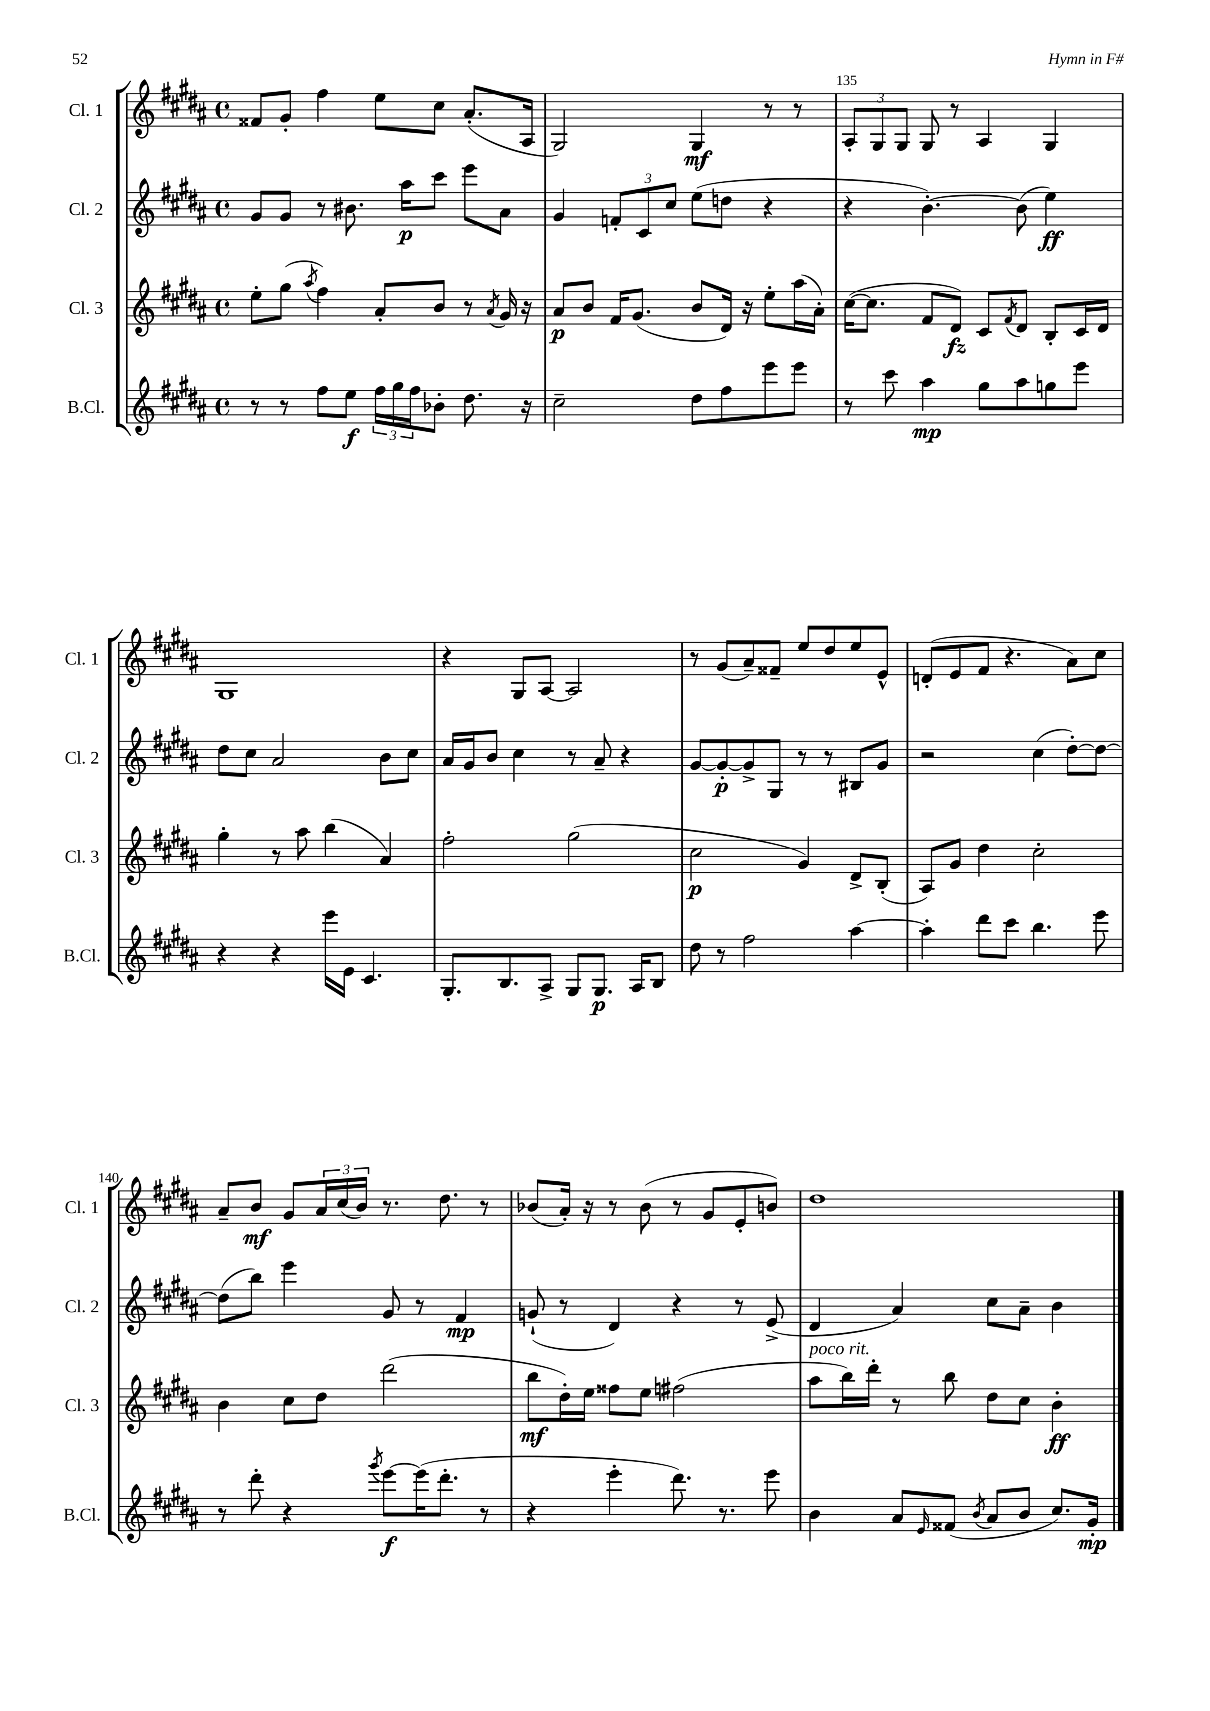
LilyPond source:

<<
\new StaffGroup <<
\new Staff = "s0" \with { instrumentName = "Cl. 1" shortInstrumentName = "Cl. 1" } {
    \clef treble \key b \major \defaultTimeSignature \time 4/4
    fisis'8 gis'8-. fis''4 e''8 cis''8 ais'8.-.( ais16 |
    gis2) gis4\mf r8 r8 |
    \tuplet 3/2 { ais8-. gis8 gis8 } gis8 r8 ais4 gis4 |
    gis1 |
    r4 gis8 ais8~ ais2 |
    r8 gis'8( ais'8--) fisis'8-- e''8 dis''8 e''8 e'8-^ |
    d'8-.( e'8 fis'8 r4. ais'8) cis''8 |
    ais'8-- b'8\mf gis'8 \tuplet 3/2 { ais'16 cis''16( b'16) } r8. dis''8. r8 |
    bes'8( ais'16-.) r16 r8 bes'8( r8 gis'8 e'8-. b'8) |
    dis''1 \bar "|." |
}
\new Staff = "s1" \with { instrumentName = "Cl. 2" shortInstrumentName = "Cl. 2" } {
    \clef treble \key b \major \defaultTimeSignature \time 4/4
    gis'8 gis'8 r8 bis'8. ais''16\p cis'''8 e'''8 ais'8 |
    gis'4 \tuplet 3/2 { f'8-. cis'8 cis''8 } e''8( d''8 r4 |
    r4 b'4.~-.) b'8( e''4\ff) |
    dis''8 cis''8 ais'2 b'8 cis''8 |
    ais'16 gis'16 b'8 cis''4 r8 ais'8-- r4 |
    gis'8~ gis'8~-.\p gis'8-> gis8 r8 r8 bis8 gis'8 |
    r2 cis''4( dis''8~-.) dis''8~ |
    dis''8( b''8) e'''4 gis'8 r8 fis'4\mp |
    g'8-!( r8 dis'4) r4 r8 e'8->( |
    dis'4 ais'4) cis''8 ais'8-- b'4 \bar "|." |
}
\new Staff = "s2" \with { instrumentName = "Cl. 3" shortInstrumentName = "Cl. 3" } {
    \clef treble \key b \major \defaultTimeSignature \time 4/4
    e''8-. gis''8( \acciaccatura { ais''8 } fis''4) ais'8-. b'8 r8 \acciaccatura { ais'8 } gis'16 r16 |
    ais'8\p b'8 fis'16 gis'8.( b'8 dis'16) r16 e''8-. ais''16( ais'16-.) |
    cis''16~( cis''8. fis'8 dis'8\fz) cis'8 \acciaccatura { fis'8 } dis'8 b8-. cis'16 dis'16 |
    gis''4-. r8 ais''8 b''4( ais'4) |
    fis''2-. gis''2( |
    cis''2\p gis'4) dis'8-> b8-.( |
    ais8) gis'8 dis''4 cis''2-. |
    b'4 cis''8 dis''8 dis'''2( |
    b''8\mf dis''16-.) e''16 fisis''8 e''8 fis''2( |
    ais''8^\markup { \italic "poco rit." } b''16) dis'''16-. r8 b''8 dis''8 cis''8 b'4-.\ff \bar "|." |
}
\new Staff = "s3" \with { instrumentName = "B.Cl." shortInstrumentName = "B.Cl." } {
    \clef treble \key b \major \defaultTimeSignature \time 4/4
    r8 r8 fis''8 e''8\f \tuplet 3/2 { fis''16 gis''16 fis''16 } bes'8-. dis''8. r16 |
    cis''2-- dis''8 fis''8 e'''8 e'''8 |
    r8 cis'''8 ais''4\mp gis''8 ais''8 g''8 e'''8 |
    r4 r4 e'''16 e'16 cis'4. |
    gis8.-. b8. ais8-> gis8 gis8.\p ais16 b8 |
    dis''8 r8 fis''2 ais''4~ |
    ais''4-. dis'''8 cis'''8 b''4. e'''8 |
    r8 dis'''8-. r4 \acciaccatura { gis'''8 } e'''8~\f e'''16( dis'''8.-. r8 |
    r4 e'''4-. dis'''8.) r8. e'''8 |
    b'4 ais'8 \grace { e'16 } fisis'8( \acciaccatura { b'8 } ais'8 b'8 cis''8.) gis'16-.\mp \bar "|." |
}
>>
>>
\layout { \context { \Score currentBarNumber = #133 \override BarNumber.break-visibility = ##(#f #t #t) barNumberVisibility = #(every-nth-bar-number-visible 5) } }
